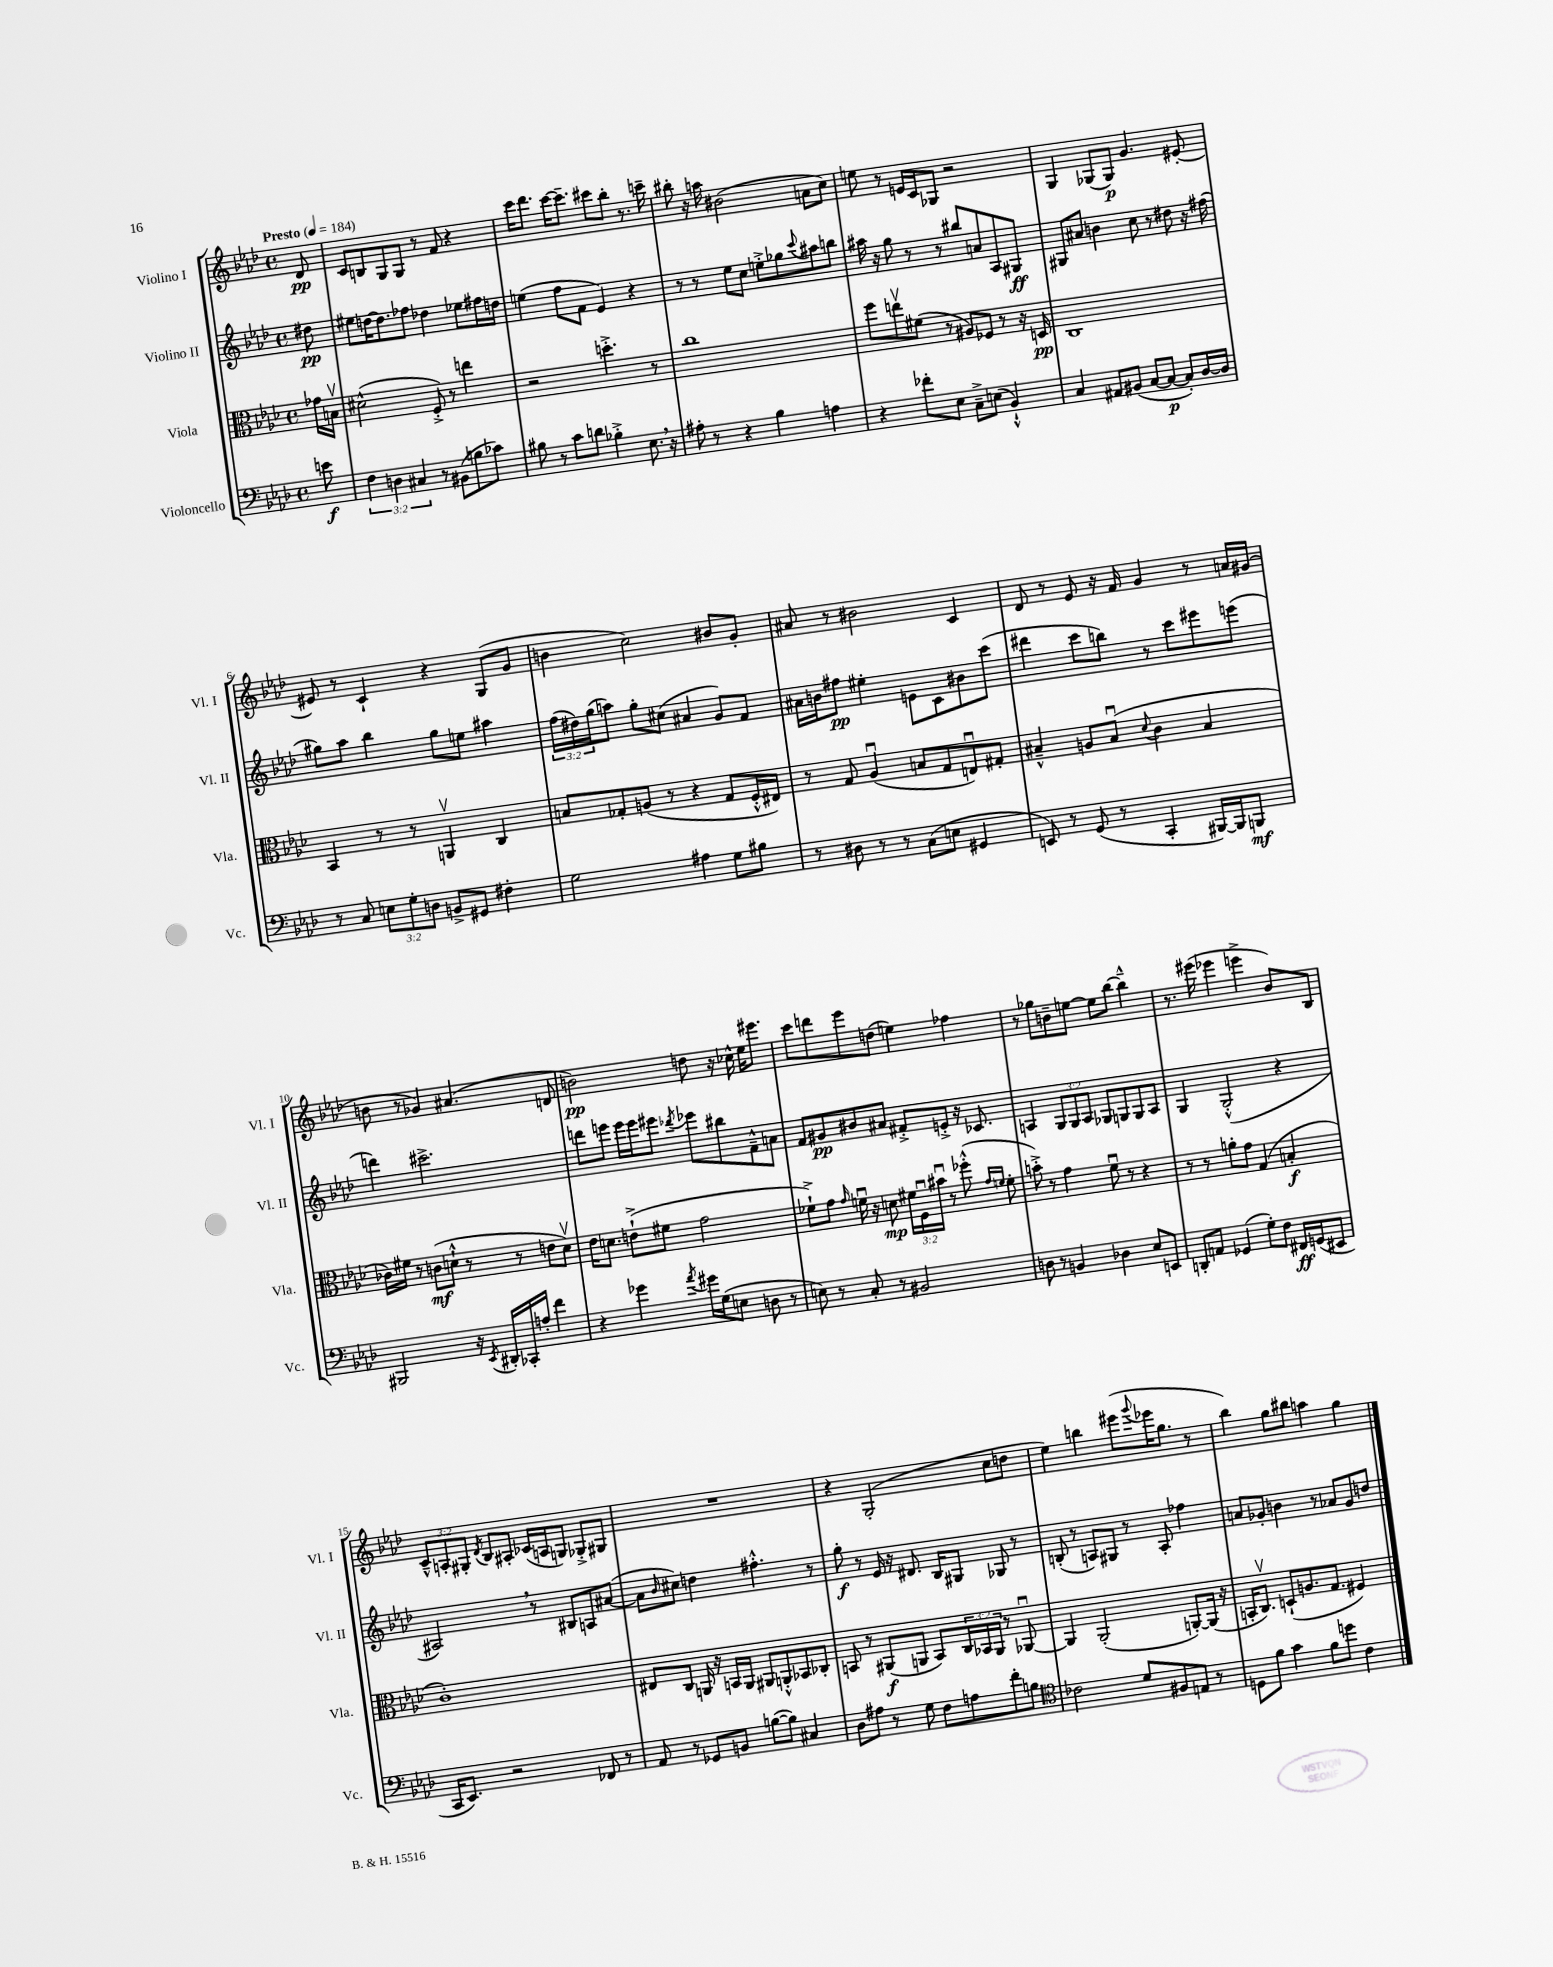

**kern	**kern	**kern	**kern
*staff4	*staff3	*staff2	*staff1
*clefF4	*clefC3	*clefG2	*clefG2
*k[b-e-a-d-]	*k[b-e-a-d-]	*k[b-e-a-d-]	*k[b-e-a-d-]
*M4/4	*M4/4	*M4/4	*M4/4
*met(c)	*met(c)	*met(c)	*met(c)
*MM184	*MM184	*MM184	*MM184
8e	16g-	8dd#	8d-
.	16Bv	.	.
=	=	=	=
6F	(2d#^^	8ee#	8c
.	.	[16dd	8B
6D	.	.	.
.	.	8.dd]	.
.	.	.	8G
6C#	.	.	.
.	.	8ff-	8G
8r	8F'^)	4dd-	8r
(8BB#	8r	.	8f
8B	4ee	8ee-	4r
8c-)	.	16ff#	.
.	.	16dd	.
=	=	=	=
8B#	2r	(4ee	16ccc
.	.	.	8.ddd-
8r	.	.	.
8c	.	8ff	[16ccc
.	.	.	8.ccc~]
8d	.	8f	.
4B-'^	4.dd'^	4e-)	8ccc#
.	.	.	8bb-'
8.E-	.	4r	8.r
.	8r	.	.
16r	.	.	16ccc~
=	=	=	=
8A#'	1cc	8r	8bb#'
8r	.	8r	16r
.	.	.	16aa
4r	.	8ee-	(2b#
.	.	8cc	.
4B-	.	8ee'^	.
.	.	8gg-	.
.	.	8qqccc	.
4A	.	8aa#	8a
.	.	8bb	8cc)
=	=	=	=
4r	8ff	16aa#	8ee
.	.	16r	.
.	8eev	8gg	8r
8f-'	(8f#	8r	16e
.	.	.	16c
8E-	8r	8r	8G-
8C~^	8A#)	8bb#	2r
(8E	8F-	8a	.
4BB-`^^)	8r	8A-	.
.	16r	8G#	.
.	16D	.	.
=	=	=	=
4C	1C	8G#	4G
.	.	8a#	.
8AA#	.	4b	(8G-
(8BB#	.	.	8G-)
[8C	.	8cc	4.g
8C_	.	8r	.
8C'])	.	8dd#	.
[16D-	.	16r	[8e#'
16D-]	.	(16ff#	.
=	=	=	=
8r	4BB-	8gg#)	8e#]
8C	.	8aa-	8r
12E	8r	4bb-	4c`
12G'	.	.	.
.	8r	.	.
12D	.	.	.
8BB^	4AAv	8gg#	4r
8GG#	.	8ee	.
4F#'	4C	4aa#	(8G
.	.	.	8g
=	=	=	=
2G	8B	(24ff	4b
.	.	24dd#)	.
.	.	(24gg	.
.	8G-'	8aa)	.
.	(8A	8gg'	2cc)
.	8r	(8cc#	.
4A#	4r	4a#	.
8G	8G-	8g)	8b#
8B#	16F'^^	8f	8g'
.	16E#)	.	.
=	=	=	=
8r	8r	16a#	8a#
.	.	16b	.
8D#	8G	8ff#	8r
8r	(4A-u	4ee#'	2b#
8r	.	.	.
(8C	8B	8e	.
8E	8G	8c	.
4GG#	8Eu)	8b#	4c
.	8G#'	(8ccc	.
=	=	=	=
8EE)	4B#~^^	4ddd#	8d-
8r	.	.	8r
(8GG	8A	8ccc	8e-
8r	(8B#u	8bb)	16r
.	.	.	16f
.	8qqd-	.	.
4CC'	4c	8r	4g
.	.	8ccc	.
[16BBB#)	4B#	8eee#	8r
16BBB#]	.	.	.
8BBB	.	(8eee	16a
.	.	.	(16g#
=	=	=	=
2BBB#	16c-)	4ddd)	8b
.	16f#	.	.
.	8r	.	8r
.	(8c	2.ccc#^	4g-)
.	8d`^^	.	.
16r	8r	.	(4.a#
8qEE-	.	.	.
16DD#'	.	.	.
16CC-'	8r	.	.
16A'	.	.	.
4f	8e	.	.
.	8dv)	.	8d
=	=	=	=
4r	16e-	8ddd	2b)
.	8.d	.	.
.	.	8eee	.
4g-	(8e`^	16eee	.
.	.	16eee	.
.	8f#	8eee#	.
8qa-	.	8qddd-	.
16g#	2g	8eee-	8dd
(16G	.	.	.
8E	.	8bb#	16r
.	.	.	16cc-^^
8D	.	8f~^^	16ee-
.	.	.	8.eee#
8r	.	8a	.
=	=	=	=
8E)	8f-`^)	8f	8ccc
8r	8g	8g#	8ddd
.	16qqg	.	.
8C'	16fu	8b#	8eee-
.	16r	.	.
8r	8d	8a#	(8dd
2BB#	24f#	8f#'^	4ee)
.	24Fu	.	.
.	24b#u	.	.
.	8r	8e'^	.
.	(8ff-'^^	16r	4ff-
.	.	8.c-	.
.	16qqg	.	.
.	16qqf	.	.
.	8f'	.	.
=	=	=	=
8D	8b'^)	4A	8r
8r	8r	.	8gg-
4BB	4g	12G	8b~
.	.	12G	.
.	.	.	[8ee
.	.	12A	.
4D-	8fu	8G-	8ee]
.	8r	8G	[8bb-
8E-	4r	8G	4bb-~^^]
8EE	.	8A	.
=	=	=	=
8DD'	8r	4G	8.r
8AA	8r	.	.
.	.	.	(16eee#
(4GG-	8a'	(2G'^^	4eee-
.	8g	.	.
8G')	(4G	.	4eee^
8F	.	.	.
16FF#	4B'	4r	8b-)
(16GG	.	.	.
8EE#	.	.	8B-
=	=	=	=
16CC	1c')	2A#)	12c~^^
8.EE-)	.	.	.
.	.	.	12A'
.	.	.	12G#'
.	.	.	8qd-
2r	.	.	8B-
.	.	.	8A#'
.	.	8r	(16c-
.	.	.	16A
.	.	8B#	8G)
8FF-	.	8A	8G-'^
8r	.	([8a#	8G#
=	=	=	=
8AA-	8E#	8a#]	1r
.	.	16qqb-	.
8r	8C	8cc#)	.
8GG-	16AA	4dd	.
.	16r	.	.
8BB	16BB	.	.
.	16AA	.	.
([8B	8AA#	4.ff#'^^	.
8B])	8AA'^^	.	.
4C#	8BB-	.	.
.	8C-'	8r	.
=	=	=	=
8D-	8BB	8gg'	4r
8A#	8r	8r	.
8r	(8AA#	16e-	(2G'
.	.	16r	.
8G	8AA	8.d#	.
8F	8BB)	.	.
.	.	16B-	.
8A	24C	8G#	.
.	24BB-	.	.
.	24AA	.	.
8f'	8r	8G-	8cc
8B	[8AA-u	8r	8dd
=	=	=	=
*clefC4	*	*	*
2c-	4AA-]	(8B'	4ee-)
.	.	8r	.
.	(2AA-'	8A)	4bb
.	.	8G#	.
8d-	.	8r	(8eee#
.	.	.	8qqggg
8F#	.	8A'	16eee-
.	.	.	8.gg
8E	[8AA')	4ff-	.
8r	(16AA]	.	8r
.	16r	.	.
=	=	=	=
8D	16BB'	8a	4bb-)
.	8.Cv)	.	.
8f	.	8g-'	.
4g	(8D`	4b	8gg
.	8.A	.	8bb#
8f	.	8r	4aa
.	8.G	.	.
8dd	.	8a-	.
4c	4F#)	8g-	4gg
.	.	8dd	.
==	==	==	==
*-	*-	*-	*-
